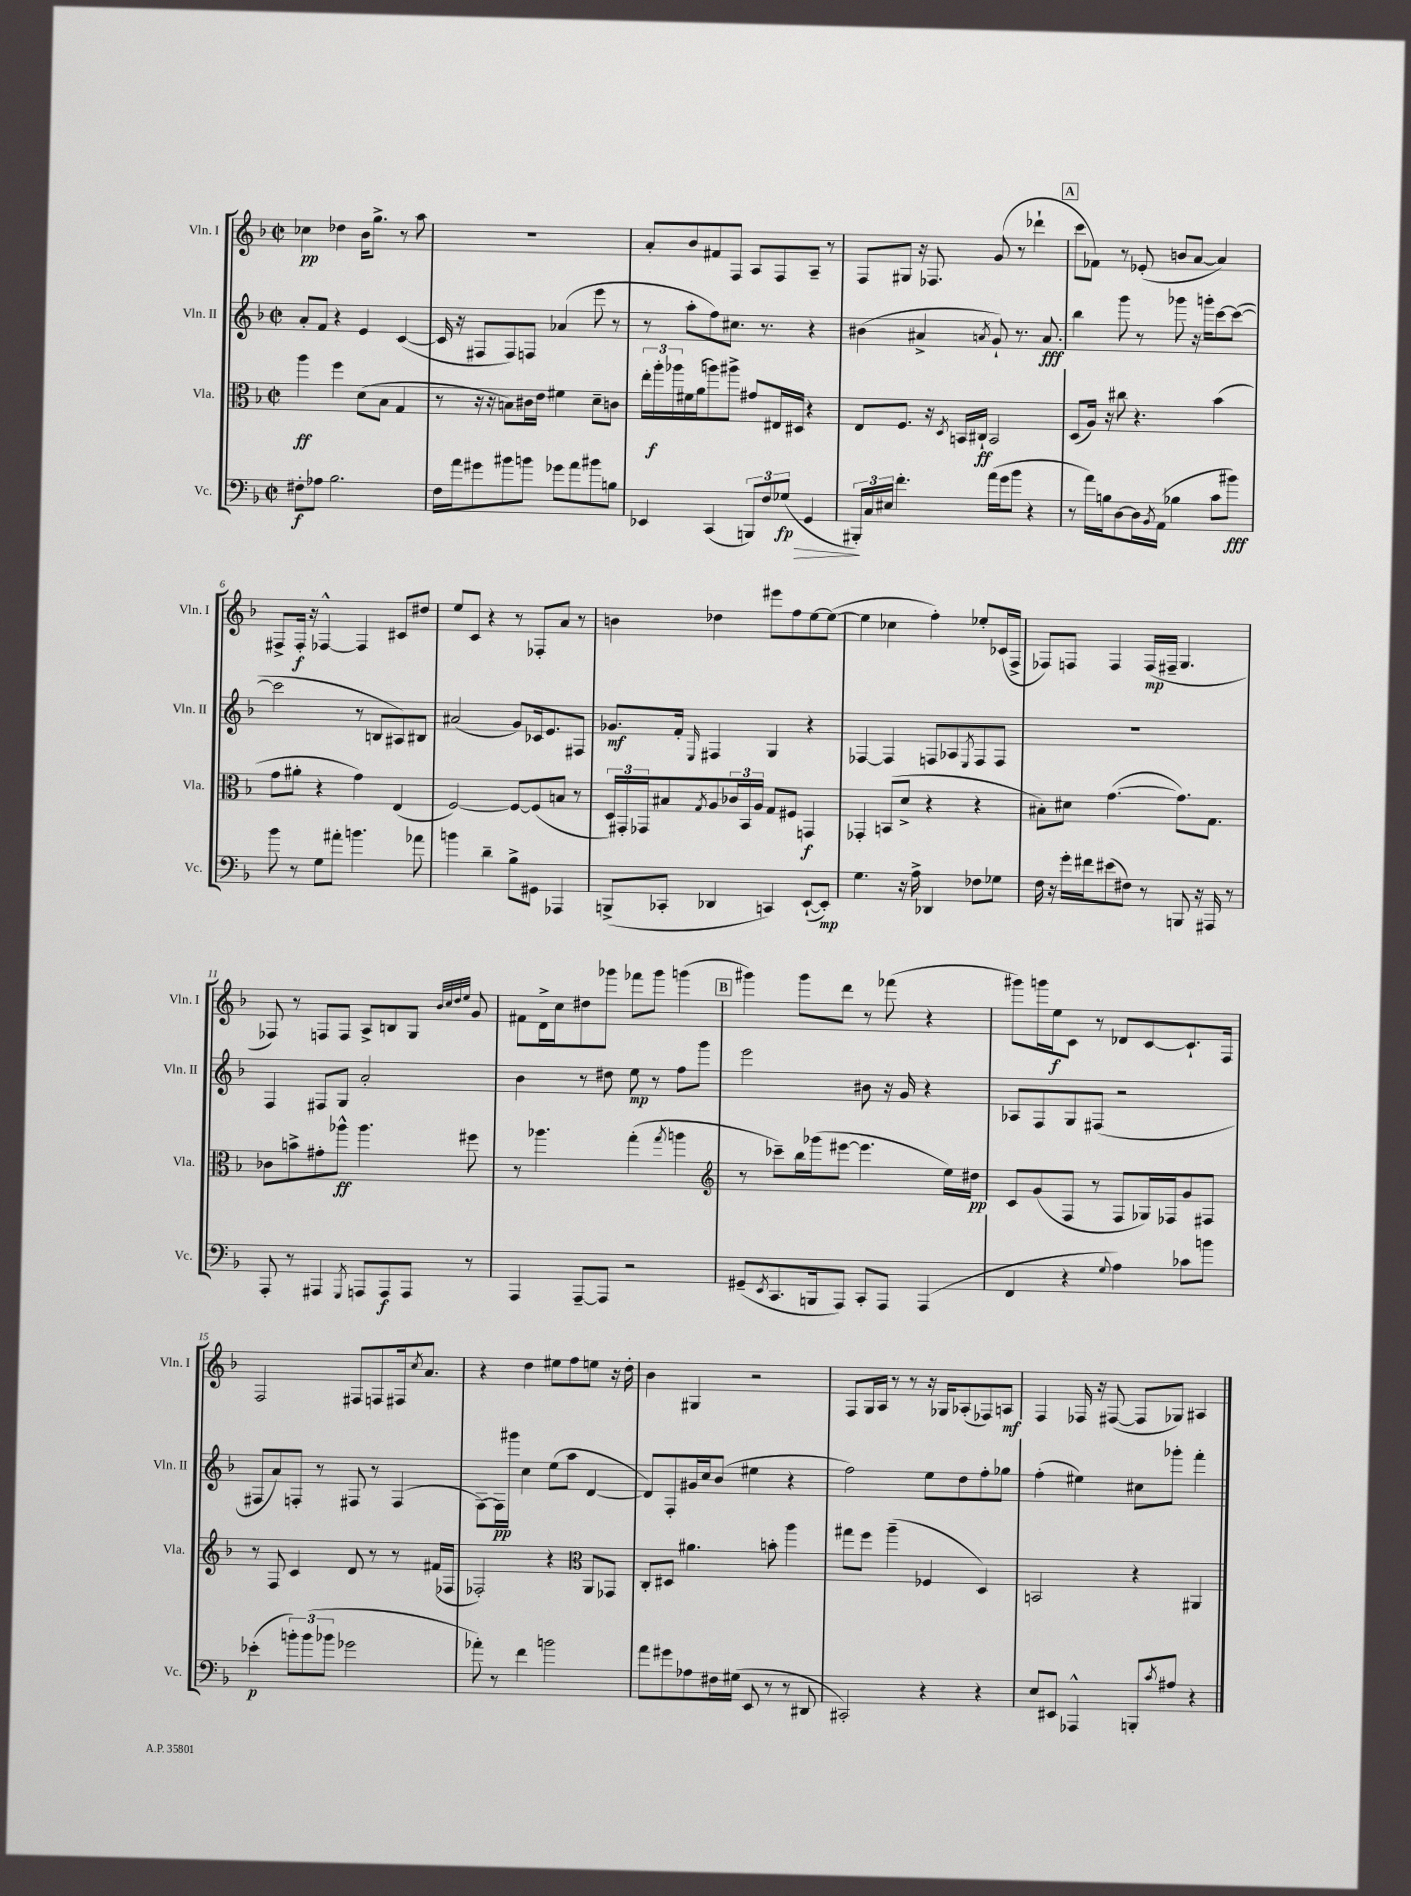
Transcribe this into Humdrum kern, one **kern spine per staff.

**kern	**dynam	**kern	**dynam	**kern	**dynam	**kern	**dynam
*part4	*part4	*part3	*part3	*part2	*part2	*part1	*part1
*staff4	*staff4	*staff3	*staff3	*staff2	*staff2	*staff1	*staff1
*I"Vc.	*	*I"Vla.	*	*I"Vln. II	*	*I"Vln. I	*
*I'Vc.	*	*I'Vla.	*	*I'Vln. II	*	*I'Vln. I	*
*clefF4	*	*clefC3	*	*clefG2	*	*clefG2	*
*k[b-]	*	*k[b-]	*	*k[b-]	*	*k[b-]	*
*M2/2	*	*M2/2	*	*M2/2	*	*M2/2	*
*met(c|)	*	*met(c|)	*	*met(c|)	*	*met(c|)	*
=1	=1	=1	=1	=1	=1	=1	=1
8F#X'\L	f	4aa\	ff	8a'/L	.	4cc-X\	pp
8A-X\J	.	.	.	8f/J	.	.	.
2.B-\	.	4ff\	.	4r	.	4dd-X\	.
.	.	(8d\L	.	4e/	.	16b-\KL	.
.	.	.	.	.	.	8.gg^\J	.
.	.	8B-\J	.	.	.	.	.
.	.	4G/	.	([4c/	.	8r	.
.	.	.	.	.	.	8aa\	.
=2	=2	=2	=2	=2	=2	=2	=2
16F\LL	.	8r	.	16c/]	.	1r	.
16a\J	.	.	.	16r	.	.	.
8g#X\	.	16r	.	8F#X/L	.	.	.
.	.	16r	.	.	.	.	.
8b#X\	.	8Bn\L)	.	8F#/)	.	.	.
8bn\J	.	16c#X\L	.	8Fn/J	.	.	.
.	.	16e\JJ	.	.	.	.	.
8g-X\L	.	4f#X\	.	(4a-X/	.	.	.
8a\	.	.	.	.	.	.	.
8b#X\	.	8d~\L	.	8eee\	.	.	.
8Bn\J	.	8cn\J	.	8r	.	.	.
=3	=3	=3	=3	=3	=3	=3	=3
4EE-X/	.	24ee'\LL	.	8r	.	8a'/L	.
.	.	24aa'\	f	.	.	.	.
.	.	24aa-X\	.	.	.	.	.
.	.	16f#X\	.	8aa'\L	.	8b-/	.
.	.	(16a\J	.	.	.	.	.
(4CC/	.	8aan\)	.	8ff\)	.	8f#X/	.
.	.	8aa#X^\J	.	8.cc#X\J	.	8F/J	.
12BBBn/L)	.	8g#X/L	.	.	.	8A/L	.
.	.	.	.	8.r	.	.	.
12F/	.	.	.	.	.	.	.
.	.	16E#X/L	.	.	.	8F/	.
!	!LO:HP:b	!	!	!	!	!	!
(12G-X/J	> fp	.	.	.	.	.	.
.	.	16D#X/JJ	.	.	.	.	.
4GG/	.	4r	.	4r	.	8A~/J	.
.	.	.	.	.	.	8r	.
=4	=4	=4	=4	=4	=4	=4	=4
24BBB#X'/LL)	.	8E/L	.	(4b#X\	.	8F/L	.
24C/	]	.	.	.	.	.	.
24E#X/JJ	.	.	.	.	.	.	.
4.f'\	.	8.F/J	.	.	.	8G#X/J	.
.	.	.	.	4a#X^/	.	16r	.
.	.	16r	.	.	.	8.F-X/	.
.	.	8qD/	.	.	.	.	.
.	.	16BBn/LL	.	.	.	.	.
.	.	16C#X`/JJ	ff	.	.	.	.
.	.	.	.	8qan/	.	.	.
(16a\LL	.	2BB/	.	8g`/)	.	(8g/	.
16g\J	.	.	.	.	.	.	.
8b-\J	.	.	.	8.r	.	8r	.
4r	.	.	.	.	.	4ddd-X`\	.
.	.	.	.	8.a/	fff	.	.
!!LO:REH:place=s1:t=A
=5	=5	=5	=5	=5	=5	=5	=5
8r	.	(8D/L	.	4bb-\	.	8ccc\L	.
16a\LL)	.	16A/Jk)	.	.	.	8f-X\J)	.
16Bn\J	.	16r	.	.	.	.	.
[8D\	.	8cc#X\	.	8ggg\	.	8r	.
16D\L]	.	4.r	.	8r	.	(8e-X'/	.
8qBB-/	.	.	.	.	.	.	.
(16AA\JJ	.	.	.	.	.	.	.
4B-X\	.	.	.	8ggg-X\	.	8bn/L	.
.	.	.	.	16r	.	[8a/J	.
.	.	.	.	16gggn'\KL	.	.	.
8c\L	.	(4b-\	.	[8ccc\	.	4a/])	.
8b#X\J)	fff	.	.	(8ccc\J_	.	.	.
!!LO:LB:g=z
=6	=6	=6	=6	=6	=6	=6	=6
8b-\	.	8g\L	.	2ccc\]	.	8F#X^/L	.
8r	.	8a#X'\J	.	.	.	16F#'/Jk	f
.	.	.	.	.	.	16r	.
8G\L	.	4r	.	.	.	[4F-X^^/	.
8a#X'\J	.	.	.	.	.	.	.
4.bn\	.	4g\)	.	8r	.	4F-/]	.
.	.	.	.	8Bn/L	.	.	.
.	.	(4E/	.	8A#X/)	.	8c#X/L	.
8a-X\	.	.	.	8B#X/J	.	8dd#X/J	.
=7	=7	=7	=7	=7	=7	=7	=7
4bn\	.	[2F/)	.	(2a#X/	.	8ee/L	.
.	.	.	.	.	.	8c/J	.
4d~\	.	.	.	.	.	4r	.
8B-^\L	.	8F/L_	.	8g/L)	.	8r	.
8GG#X\J	.	(8F/]	.	16c-X/k	.	8F-X'/L	.
.	.	.	.	8.e/	.	.	.
4AAA-X/	.	8Bn/J	.	.	.	8a/J	.
.	.	8r	.	8F#X/J	.	8r	.
=8	=8	=8	=8	=8	=8	=8	=8
(8BBBn^/L	.	24D/LL)	.	8.g-X/L	mf	4bn\	.
.	.	24GG#X'/	.	.	.	.	.
.	.	24GG-X/J	.	.	.	.	.
8CC-X'/J	.	8B#X/	.	.	.	.	.
.	.	.	.	16f'/Jk	.	.	.
.	.	8qG/	.	16qqE/	.	.	.
4DD-X/	.	8A/	.	4F#X/	.	4dd-X\	.
.	.	24c-X/L	.	.	.	.	.
.	.	24BB-/	.	.	.	.	.
.	.	24A/JJ	.	.	.	.	.
4CCn/)	.	8G/L	.	4G/	.	8eee#X\L	.
.	.	8F#X/J	.	.	.	8ff\	.
([8EE`/L	.	4GGn/	f	4r	.	[8ee\	.
8EE'/J])	mp	.	.	.	.	(8ee\J_	.
=9	=9	=9	=9	=9	=9	=9	=9
4.G\	.	4GG-X'/	.	[4F-X/	.	4ee\]	.
.	.	(8BBn/L	.	4F-/]	.	4cc-X\	.
16r	.	8d^/J	.	.	.	.	.
16A^\	.	.	.	.	.	.	.
4DD-X/	.	4r	.	8Fn/L	.	4ff'\)	.
.	.	.	.	8A-X/	.	.	.
.	.	.	.	8qE/	.	.	.
8F-X\L	.	4r	.	8F/	.	8ee-X'/L	.
8G-X\J	.	.	.	8F/J	.	(16c-X/L	.
.	.	.	.	.	.	16F^/JJ	.
=10	=10	=10	=10	=10	=10	=10	=10
16F\	.	8B#X'\L)	.	1r	.	8F-X/L)	.
16r	.	.	.	.	.	.	.
16g'\LL	.	8d#X\J	.	.	.	8Fn/J	.
16f#X\J	.	.	.	.	.	.	.
(8e#X\	.	([4.g\	.	.	.	4F/	.
8F#X\J)	.	.	.	.	.	.	.
8r	.	.	.	.	.	(16F/LL	mp
.	.	.	.	.	.	16F#X~/JJ	.
8BBBn/	.	8.g\L])	.	.	.	4.G/	.
16r	.	.	.	.	.	.	.
16AAA#X/	.	8.G\J	.	.	.	.	.
8r	.	.	.	.	.	.	.
!!LO:LB:g=z
=11	=11	=11	=11	=11	=11	=11	=11
8AAA'/	.	8c-X\L	.	4F/	.	8F-X/)	.
8r	.	8bn^\	.	.	.	8r	.
4AAA#X/	.	8g#X'\	.	8F#X/L	.	8Fn/L	.
.	.	8aa-X^^\J	ff	8G/J	.	8F/J	.
8qGGG/	.	.	.	.	.	.	.
8AAAn/L	.	4.aa-\	.	2a'/	.	8A^/L	.
8AAA/	f	.	.	.	.	8Bn/	.
8AAA/J	.	.	.	.	.	8G/J	.
.	.	.	.	.	.	32qqb-/LLL	.
.	.	.	.	.	.	32qqcc/	.
.	.	.	.	.	.	32qqdd/	.
.	.	.	.	.	.	32qqee/JJJ	.
8r	.	8ff#X\	.	.	.	8g/	.
=12	=12	=12	=12	=12	=12	=12	=12
4AAA/	.	8r	.	4b-\	.	8f#X\L	.
.	.	4.aa-X\	.	.	.	16d^\L	.
.	.	.	.	.	.	16cc\J	.
[8AAA~/L	.	.	.	8r	.	8dd#X\	.
8AAA/J]	.	.	.	8dd#X\	.	8ggg-X\J	.
2r	.	(4gg'\	.	8ee\	mp	8fff-X\L	.
.	.	.	.	8r	.	8ggg-\J	.
.	.	8qgg/	.	.	.	.	.
.	.	4aan\	.	8ff\L	.	(4gggn\	.
.	.	.	.	8ggg\J	.	.	.
!!LO:REH:place=s1:t=B
=13	=13	=13	=13	=13	=13	=13	=13
*	*	*clefG2	*	*	*	*	*
(8GG#X~/L	.	8r	.	2eee\	.	4ggg#X\)	.
8qEE/	.	.	.	.	.	.	.
8.CC/	.	8ccc-X~\L)	.	.	.	.	.
.	.	16bb-\L	.	.	.	8ggg#\L	.
16BBBn/k	.	(16ggg-X\J	.	.	.	.	.
8AAA/J)	.	[8eee#X\J	.	.	.	8ddd\J	.
8CC'/L	.	4.eee#\]	.	8b#X\	.	8r	.
8AAA/J	.	.	.	16r	.	(8fff-X\	.
.	.	.	.	16g/	.	.	.
(4AAA/	.	.	.	4r	.	4r	.
.	.	16ee\LL)	.	.	.	.	.
.	.	16dd#X\JJ	pp	.	.	.	.
=14	=14	=14	=14	=14	=14	=14	=14
4FF/	.	8c/L	.	8A-X/L	.	8ggg#X\L)	.
.	.	(8g/	.	8F/	.	16gggn\L	.
.	.	.	.	.	.	16ee\J	f
4r	.	8F/J	.	8G/	.	8c\J	.
.	.	8r	.	(8F#X/J	.	8r	.
8qqG/	.	.	.	.	.	.	.
4A\)	.	8F/L	.	2r	.	8d-X/L	.
.	.	16G-X/L)	.	.	.	[8c/	.
.	.	16F-X/J	.	.	.	.	.
8c-X\L	.	8g/	.	.	.	8.c`/]	.
8bn\J	.	8F#X/J	.	.	.	.	.
.	.	.	.	.	.	16F/Jk	.
!!LO:LB:g=z
=15	=15	=15	=15	=15	=15	=15	=15
(4e-X'\	p	8r	.	8F#X/L	.	2F/	.
.	.	8F/	.	8a/)	.	.	.
12bn'\L)	.	4c/	.	8Fn'/J	.	.	.
(12b\	.	.	.	.	.	.	.
.	.	.	.	8r	.	.	.
12b-X\J	.	.	.	.	.	.	.
2g-X\	.	8d/	.	8F#X/	.	8F#X/L	.
.	.	8r	.	8r	.	8Fn/	.
.	.	8r	.	(4F#/	.	16F#X/k	.
.	.	.	.	.	.	8qcc/	.
.	.	.	.	.	.	8.a/J	.
.	.	(16f#X/LL	.	.	.	.	.
.	.	16F-X/JJ	.	.	.	.	.
=16	=16	=16	=16	=16	=16	=16	=16
8a-X'\)	.	2F-X'/)	.	[8F\L)	.	4r	.
8r	.	.	.	16F\L]	pp	.	.
.	.	.	.	16ggg#X\JJ	.	.	.
4f\	.	.	.	4cc\	.	4dd\	.
2bn\	.	4r	.	(8ee\L	.	8ee#X\L	.
.	.	.	.	8aa\J	.	8ff\	.
*	*	*clefC3	*	*	*	*	*
.	.	8AA/L	.	[4d/	.	8een\J	.
.	.	8GG-X/J	.	.	.	16r	.
.	.	.	.	.	.	16dd'\	.
=17	=17	=17	=17	=17	=17	=17	=17
8a\L	.	8C'/L	.	8d/L])	.	4b-\	.
8g#X\	.	8D#X/J	.	8F'/	.	.	.
8A-X\	.	4.a#X\	.	16g#X/L	.	4G#X/	.
.	.	.	.	16cc/J	.	.	.
16F#X\L	.	.	.	(8b-/J	.	.	.
(16G#X\JJ	.	.	.	.	.	.	.
8EE/	.	.	.	4ee#X\	.	2r	.
8r	.	8bn'\	.	.	.	.	.
8r	.	4aa\	.	4r	.	.	.
8DD#X/	.	.	.	.	.	.	.
=18	=18	=18	=18	=18	=18	=18	=18
2CC#X'/)	.	8gg#X\L	.	2ff\)	.	8F/L	.
.	.	8ff\J	.	.	.	16G/L	.
.	.	.	.	.	.	16A/JJ	.
.	.	(4aa~\	.	.	.	8r	.
.	.	.	.	.	.	8r	.
4r	.	4F-X/	.	8ee\L	.	16r	.
.	.	.	.	.	.	16G-X/KL	.
.	.	.	.	8dd\	.	(8A-X'/	.
4r	.	4D/)	.	8ff'\	.	8F-X/)	.
.	.	.	.	8gg-X\J	.	8An/J	mf
=19	=19	=19	=19	=19	=19	=19	=19
8E/L	.	2BBn/	.	(4ff'\	.	4F/	.
8EE#X/J	.	.	.	.	.	.	.
4AAA-X^^/	.	.	.	4ee#X\)	.	16F-X/	.
.	.	.	.	.	.	16r	.
.	.	.	.	.	.	([8F#X/	.
8BBBn'/L	.	4r	.	8cc#X\L	.	8F#/L]	.
8qc/	.	.	.	.	.	.	.
8A#X/J	.	.	.	8ggg-X'\J	.	8G-X/J)	.
4r	.	4AA#X/	.	4fff'\	.	4A#X/	.
==	==	==	==	==	==	==	==
*-	*-	*-	*-	*-	*-	*-	*-
